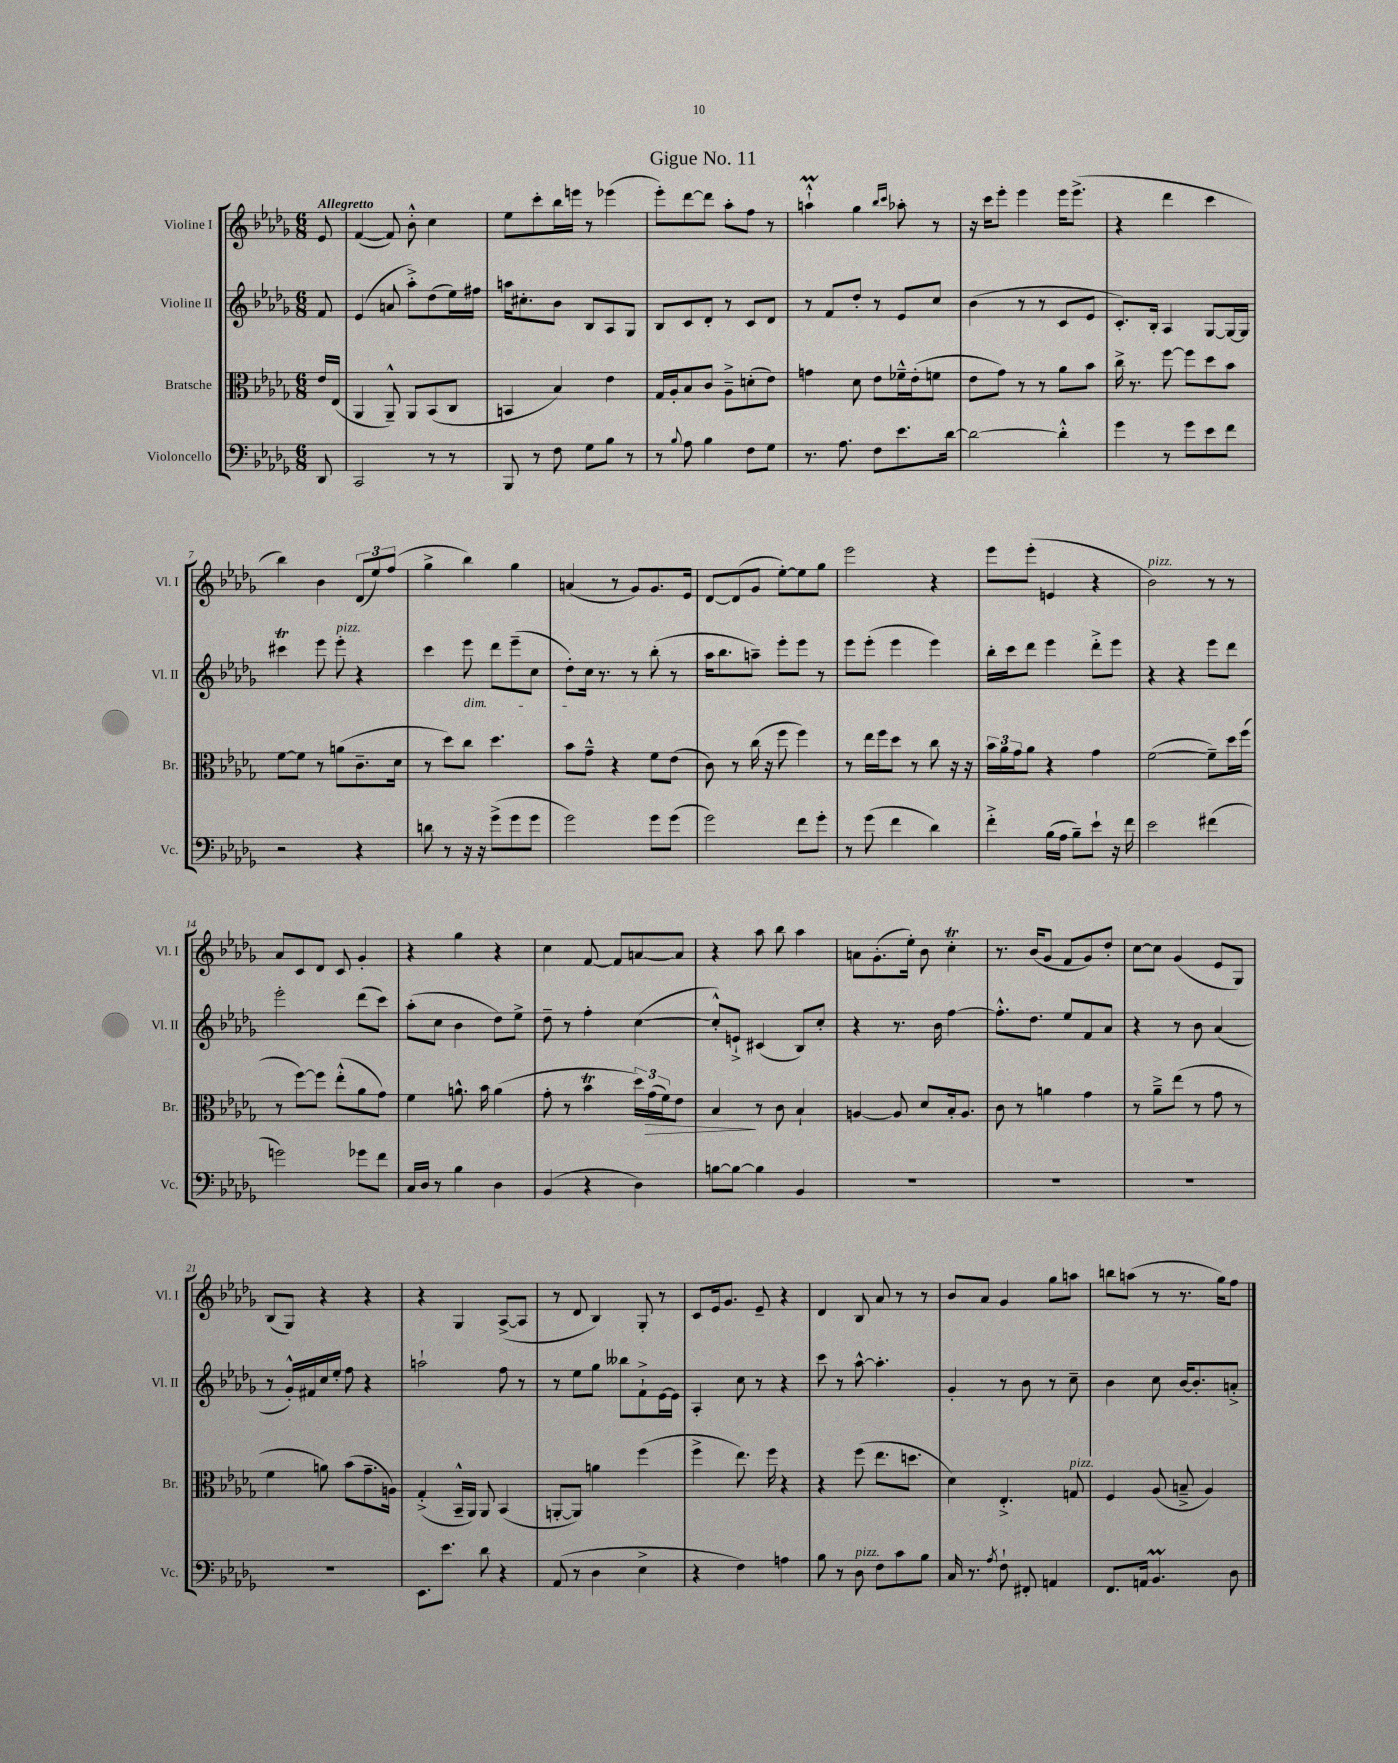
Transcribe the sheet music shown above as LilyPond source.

\header { title = "Gigue No. 11" }
<<
\new StaffGroup <<
\new Staff = "s0" \with { instrumentName = "Violine I" shortInstrumentName = "Vl. I" } {
    \clef treble \key des \major \numericTimeSignature \time 6/8 \partial 8 \tempo "Allegretto"
    ees'8 |
    f'4~( f'8) bes'8-.-^ c''4 |
    ees''8 c'''8-. bes''16 e'''16 r8 ees'''4( |
    ees'''8-.) des'''8~ des'''8 aes''8-. f''8 r8 |
    a''4-!-^\prall ges''4 \grace { bes''16 c'''16 } aes''8-. r8 |
    r16 c'''16 ees'''8-. ees'''4 ees'''16 ees'''8.->( |
    r4 des'''4 c'''4 |
    bes''4) bes'4 \tuplet 3/2 { des'8( ees''8) f''8( } |
    ges''4-> bes''4) ges''4 |
    a'4( r8 ges'8) ges'8. ees'16 |
    des'8~ des'8( ges'8 ees''8~-.) ees''8 ges''8 |
    ees'''2 r4 |
    ees'''8 ees'''8-.( e'4 r4 |
    bes'2^\markup { \italic "pizz." }) r8 r8 |
    aes'8 c'8 des'8 c'8 ges'4-. |
    r4 ges''4 r4 |
    c''4 f'8~ f'8 a'8~ a'8 |
    r4 aes''8 bes''8 aes''4 |
    a'8 ges'8.-.( ees''16-.) bes'8 c''4-.\trill |
    r8. bes'16( ges'8 f'8 ges'8) des''8-. |
    c''8~ c''8 ges'4( ees'8 ges8) |
    bes8( ges8) r4 r4 |
    r4 ges4 aes8~->( aes8 |
    r8 des'8 bes4) ges8-. r8 |
    c'8 ees'16 ges'8. ees'8-- r4 |
    des'4 bes8 aes'8 r8 r8 |
    bes'8 aes'8 ges'4 ges''8 a''8 |
    b''8 a''8( r8 r8. ges''16) f''8 \bar "|." |
}
\new Staff = "s1" \with { instrumentName = "Violine II" shortInstrumentName = "Vl. II" } {
    \clef treble \key des \major \numericTimeSignature \time 6/8 \partial 8
    f'8 |
    ees'4( a'8 aes''8-.->) des''8( ees''16) fis''16 |
    a''16 cis''8.-. bes'8 bes8 aes8 ges8 |
    bes8 c'8 des'8-. r8 c'8 des'8 |
    r8 f'8 des''8-. r8 ees'8 c''8 |
    bes'4( r8 r8 c'8 ees'8 |
    c'8.-.) bes16-. aes4 ges8~ ges16~ ges16 |
    cis'''4\trill ees'''8 ees'''8-.^\markup { \italic "pizz." } r4 |
    c'''4 ees'''8\dim des'''8 ees'''8--( c''8 |
    des''8-.) c''16\! r8. r8 bes''8-.( r8 |
    aes''16 bes''8. a''8--) ees'''8-. ees'''8 r8 |
    ees'''8 ees'''8-.( ees'''4 ees'''4) |
    bes''16-. c'''16 des'''8 ees'''4 des'''8-.-> ees'''8 |
    r4 r4 ees'''8 des'''8 |
    ees'''2-. des'''8( c'''8) |
    aes''8-.( c''8 bes'4 des''8) ees''8-> |
    des''8-- r8 f''4-. c''4~( |
    c''8-.-^) e'8-!-> cis'4( bes8) c''8-. |
    r4 r8. bes'16 f''4~ |
    f''8.-.-^ des''8. ees''8 f'8 aes'8 |
    r4 r8 bes'8 aes'4( |
    r8 ges'16-.-^) fis'16 c''16 ees''16-. f''8 r4 |
    a''2-! f''8 r8 |
    r8 ees''8 ges''8 beses''8 f'8-!-> ees'16~ ees'16 |
    aes4-. c''8 r8 r4 |
    c'''8 r8 aes''8~-^ aes''4.-. |
    ges'4-. r8 bes'8 r8 c''8-- |
    bes'4 c''8 bes'16~ bes'8.-. a'8-.-> \bar "|." |
}
\new Staff = "s2" \with { instrumentName = "Bratsche" shortInstrumentName = "Br." } {
    \clef alto \key des \major \numericTimeSignature \time 6/8 \partial 8
    ees'16 ees16( |
    aes,4 aes,8---^) aes,8 bes,8( c8 |
    b,4 bes4) ees'4 |
    ges16 aes16-. bes8 c'8 aes8---> d'8-.( ees'8) |
    g'4 des'8 ees'8 fes'16---^ ees'16-.( f'8 |
    ees'8 ges'8) r8 r8 aes'8 bes'8 |
    c''16-> r8. f''8~ f''8 des''8 bes'8 |
    f'8~ f'8 r8 a'8( c'8.-- des'16 |
    r8 des''8) c''8 des''4. |
    bes'8 ges'8---^ r4 f'8 ees'8( |
    c'8) r8 c''16( r16 f''8 f''4) |
    r8 ees''16 f''16 des''8 r8 c''8 r16 r16 |
    \tuplet 3/2 { bes'16 aes'16 ges'16 } aes'8 r4 ges'4 |
    f'2~( f'8--) des''16 f''16( |
    r8 f''8~) f''8 ees''8-.-^( aes'8 ges'8) |
    f'4 a'8.-^ bes'16 a'4( |
    ges'8-. r8 bes'4\trill \tuplet 3/2 { des''16) ges'16\>( f'16) } ees'8 |
    bes4\! r8 c'8 bes4-! |
    a4~ a8 des'8 bes16-. a8. |
    c'8 r8 a'4 ges'4 |
    r8 aes'8---> ees''8( r8 ges'8 r8 |
    f'4 a'8) bes'8( ges'8.-- a16) |
    ges4-.->( bes,16---^ aes,16) aes,8 bes,4( |
    a,8~-. a,8) a'4 f''4( |
    f''4-> ees''8.) f''16 r4 |
    r4 f''8( ees''8. d''8. |
    des'4) ees4.-.-> g8^\markup { \italic "pizz." } |
    f4 aes8( b8---> aes4) \bar "|." |
}
\new Staff = "s3" \with { instrumentName = "Violoncello" shortInstrumentName = "Vc." } {
    \clef bass \key des \major \numericTimeSignature \time 6/8 \partial 8
    des,8 |
    c,2 r8 r8 |
    bes,,8 r8 f8 ges8 bes8 r8 |
    r8 \appoggiatura { bes8 } aes8 bes4 f8 ges8 |
    r8. aes8. f8 ees'8. des'16~ |
    des'2~ des'4-.-^ |
    ges'4 r8 ges'8 ees'8 f'8 |
    r2 r4 |
    d'8 r8 r16 r16 ges'8->( ges'8 ges'8 |
    ges'2) ges'8 ges'8( |
    ges'2) f'8 ges'8-. |
    r8 ges'8( f'4 des'4) |
    f'4-.-> bes16( aes16 bes8--) ees'8-! r16 f'16 |
    ees'2 fis'4( |
    g'2) ges'8 f'8 |
    c16 des16 r8 bes4 des4 |
    bes,4( r4 des4) |
    b8~ b8~ b4 bes,4 |
    R2. |
    R2. |
    R2. |
    R2. |
    ees,8. ees'8. des'8 r4 |
    aes,8( r8 des4 ees4-> |
    r4 f4) a4 |
    bes8 r8 des8^\markup { \italic "pizz." } f8 c'8 bes8 |
    c16 r8. \acciaccatura { aes8 } f8-! fis,8-. a,4 |
    f,8. a,16 bes,4.\prall des8 \bar "|." |
}
>>
>>
